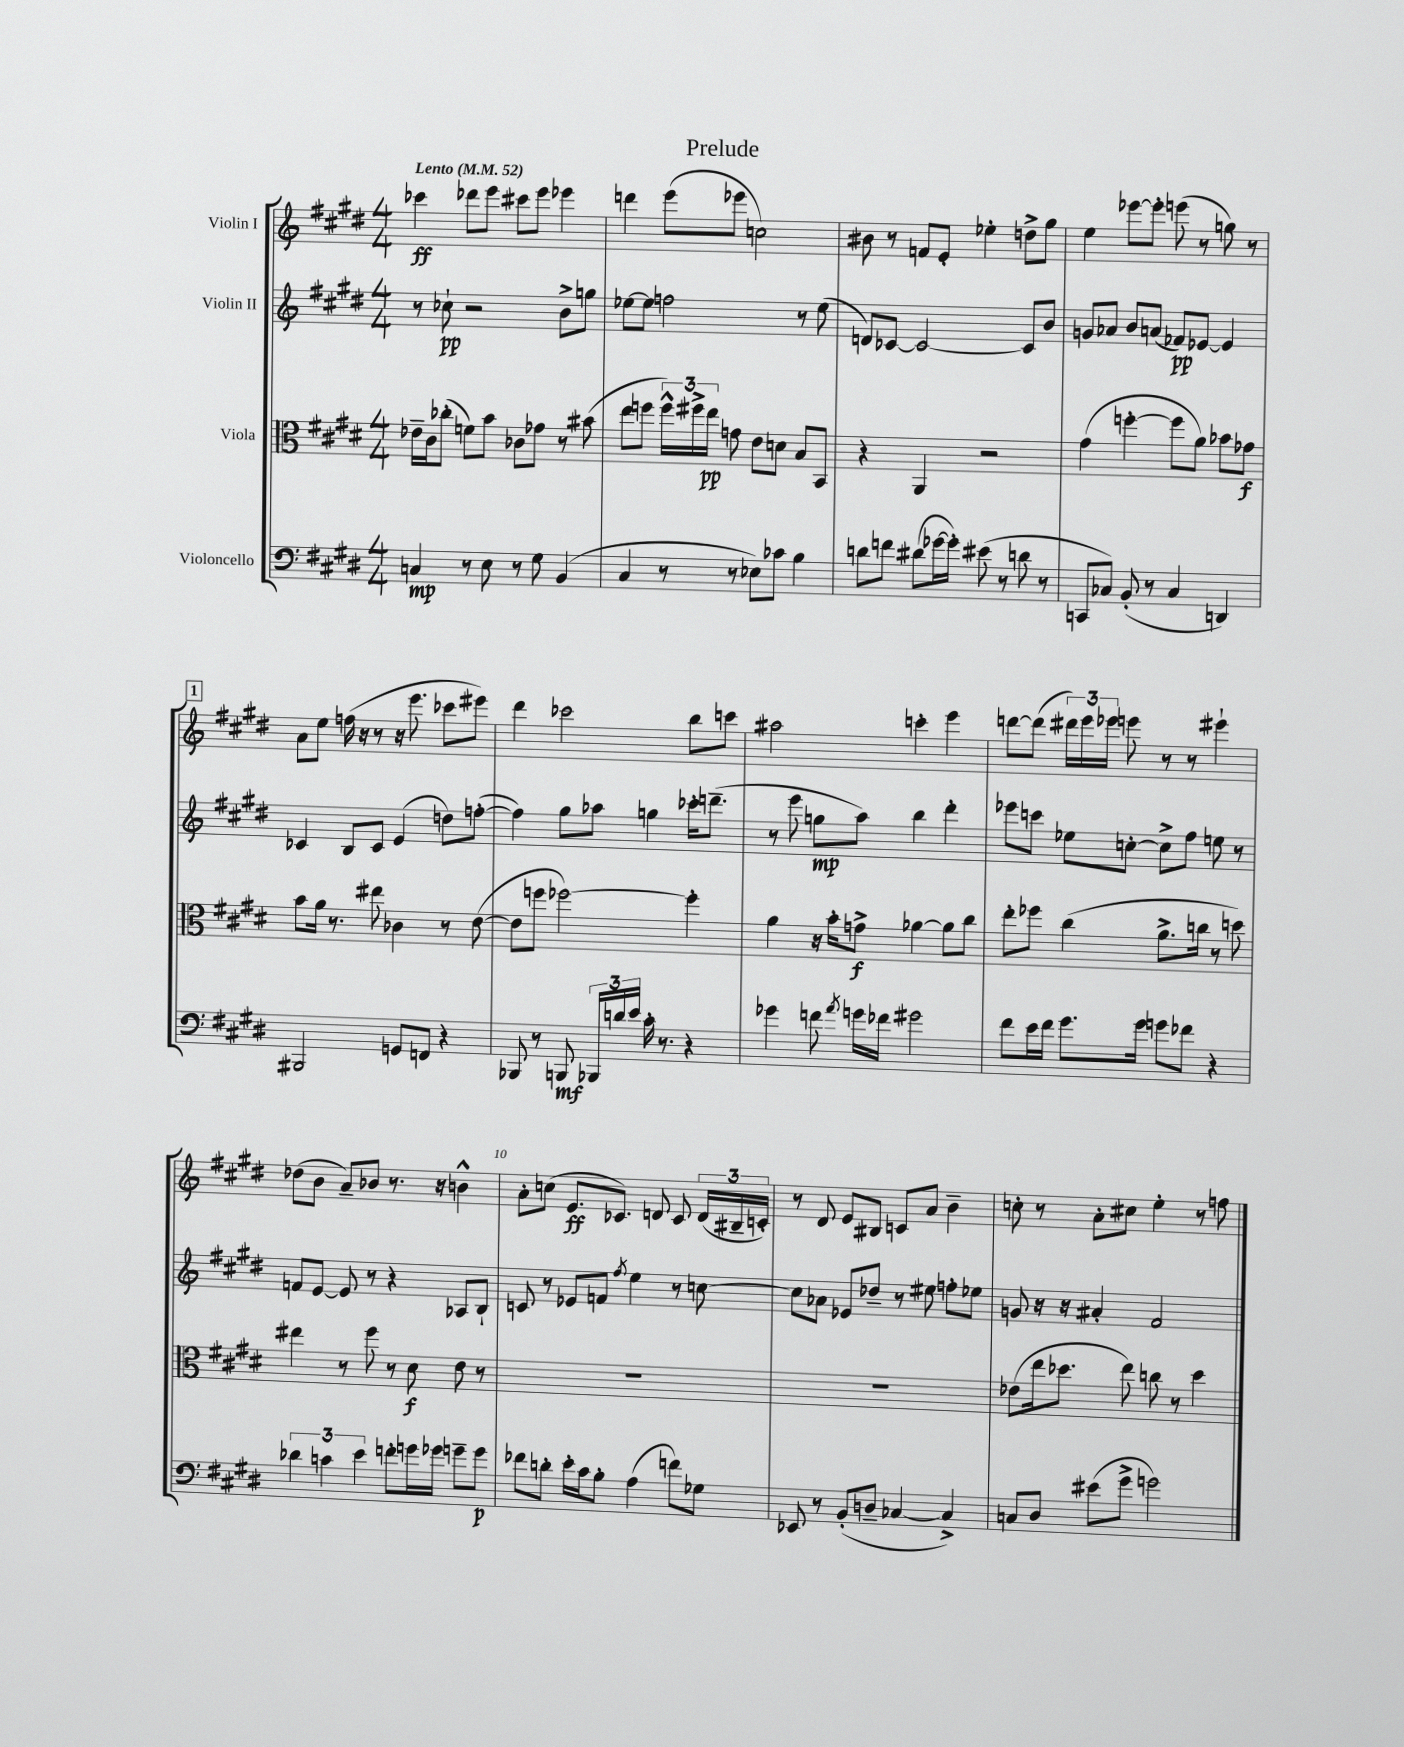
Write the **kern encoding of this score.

**kern	**kern	**kern	**kern
*staff4	*staff3	*staff2	*staff1
*clefF4	*clefC3	*clefG2	*clefG2
*k[f#c#g#d#]	*k[f#c#g#d#]	*k[f#c#g#d#]	*k[f#c#g#d#]
*M4/4	*M4/4	*M4/4	*M4/4
*MM52	*MM52	*MM52	*MM52
4C	16e-~	8r	4ccc-
.	16c#	.	.
.	(8cc-'	8cc-`	.
8r	8f)	2r	8ddd-
8E	8b	.	8eee
8r	8c-	.	8ccc#
8G#	8g-	.	8eee
(4BB	8r	8b^	4eee-
.	(8b#	8gg	.
=	=	=	=
4C#	8ee	[8ee-	4ddd
.	8ff	8ee-]	.
8r	24ff^^)	2ff	(8eee
.	24ff#^	.	.
.	24ee	.	.
8r	8g	.	8eee-
8E-)	8e	.	2cc)
8c-	8d	.	.
4B	8B	8r	.
.	8BB	(8ee-	.
=	=	=	=
8d	4r	8d)	8b#
8f	.	[8c-	8r
(8d#	4AA	2c-_	8f
[16g-	.	.	8e'
16g-'])	.	.	.
(8e#	2r	.	4ee-'
8r	.	.	.
8d	.	8c-]	8dd^
8r	.	8b	8gg#
=	=	=	=
8CC	(4g#	8g	4ee
8C-)	.	8a-	.
(8BB'	[4ff'	8b	[8eee-
8r	.	(8a	8eee-']
4C-	8ff]	8f-)	(8eee
.	8a)	[8e-	8r
4DD)	8b-	4e-]	8gg)
.	8g-	.	8r
=	=	=	=
2BBB#	8b	4c-	8a
.	16a	.	8ee
.	8.r	.	.
.	.	8B	(16ff
.	.	.	16r
.	8ee#	8c-	8r
8GG	4c-	(4e	16r
.	.	.	8.eee
8FF	.	.	.
4r	8r	8dd)	8ccc-
.	([8e	([8ff'	8eee#)
=	=	=	=
8BBB-	8e]	4ff])	4ddd#
8r	8ff	.	.
8BBB	[2ff-)	8gg#	2ccc-
24BBB-	.	8aa-	.
24d	.	.	.
24e	.	.	.
16c#'	.	4gg	.
8.r	.	.	.
4r	4ff-']	16ccc-'	8bb
.	.	(8.ddd~	.
.	.	.	8ccc
=	=	=	=
4g-	4a	8r	2aa#
.	.	8eee	.
8f	16r	8gg	.
.	16b'	.	.
8qa	.	.	.
16g	8g^	8aa)	.
16f-	.	.	.
2g#	[4a-	4bb	4ccc'
.	8a-]	4ddd#'	4eee
.	8cc#	.	.
=	=	=	=
8f#	8ee'	8eee-	[8ddd
16e	8ff-	8ccc	(8ddd]
16f#	.	.	.
8.g#	(4cc#	8ee-	24ddd#)
.	.	.	24eee
.	.	.	24eee-
.	.	[8cc'	8eee
16g#	.	.	.
8g	8.a^	8cc^]	8r
8f-	.	8ff#	8r
.	16cc	.	.
4r	8r	8ee	4eee#`
.	8dd)	8r	.
=	=	=	=
6d-	4ee#	8f	(8dd-
.	.	[8e	8b
6c	.	.	.
.	8r	8e]	8a~)
6e	.	.	.
.	8ff#	8r	8b-
8f'	8r	4r	8.r
16g	8d#	.	.
16g-	.	.	16r
8g~	8e	8A-	4b^^
8g	8r	8B`	.
=	=	=	=
8f-	1r	8c	8a'
8d'	.	8r	(8cc
16e'	.	8e-	8.e
16c#	.	.	.
8B'	.	8f	.
.	.	.	8.c-)
.	.	8qff#	.
(4A	.	4ee	.
.	.	.	8d
8f)	.	8r	8c-
8G-	.	[8cc	(24d
.	.	.	24B#~
.	.	.	24c')
=	=	=	=
8EE-	1r	8cc]	8r
8r	.	8a-	8d#
(8BB'	.	8e-	8e
8D~	.	8dd-~	8B#
[4C-	.	8r	8c
.	.	8ee#	8a
4C-^])	.	8ff'	4b~
.	.	8ee-	.
=	=	=	=
8C	(8e-	8g	8cc'
8D#	16ee	16r	8r
.	8.dd-	16r	.
(8e#	.	4a#'	8a'
8g#^	8ee)	.	8cc#
2g)	8cc	2f#	4ee'
.	8r	.	.
.	4dd-	.	8r
.	.	.	8ff
==	==	==	==
*-	*-	*-	*-
